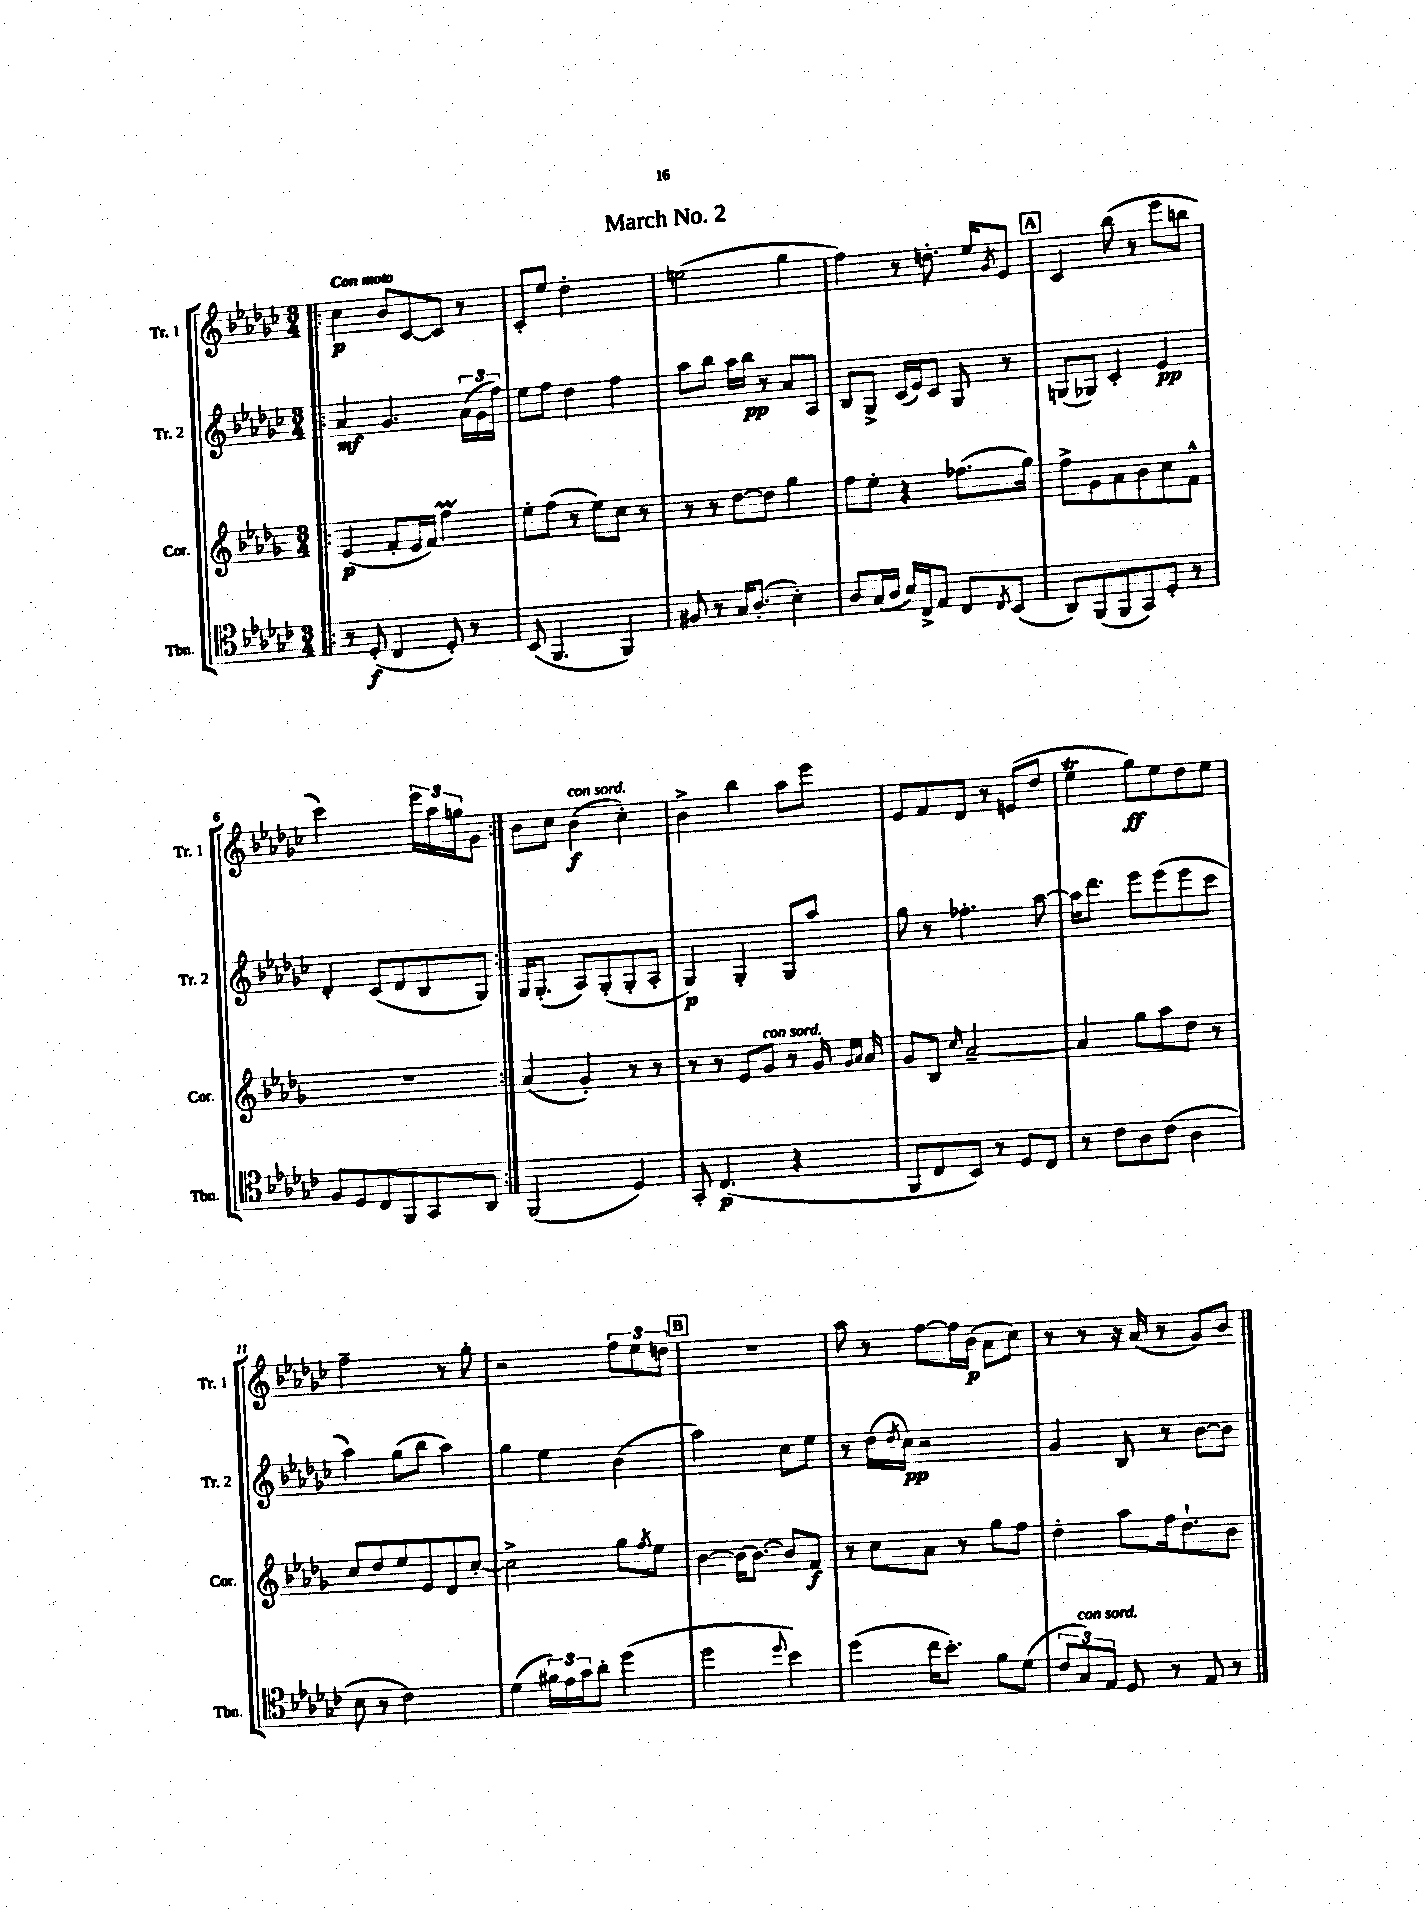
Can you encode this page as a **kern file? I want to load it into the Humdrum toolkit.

**kern	**kern	**kern	**kern
*staff4	*staff3	*staff2	*staff1
*clefC4	*clefG2	*clefG2	*clefG2
*k[b-e-a-d-g-c-]	*k[b-e-a-d-g-]	*k[b-e-a-d-g-c-]	*k[b-e-a-d-g-c-]
*M3/4	*M3/4	*M3/4	*M3/4
=!|:	=!|:	=!|:	=!|:
8r	(4e-	4a-	4cc-
(8D-'	.	.	.
4C-	8f'	4.g-	8b-
.	16e-	.	[8c-
.	16f)	.	.
8D-')	4ff	.	8c-]
8r	.	(24a-	8r
.	.	24g-	.
.	.	24ff)	.
=	=	=	=
(8BB-	8ee-'	8ee-	8c-'
4.FF	(8ff	8ff	8ee-
.	8r	4dd-	2dd-'
.	8ee-)	.	.
4FF)	8cc	4ff	.
.	8r	.	.
=	=	=	=
8F#	8r	8aa-	(2ee
8r	8r	8bb-	.
16G-	[8dd-	16aa-	.
(8.A-'	.	16bb-	.
.	8dd-]	8r	.
4B-')	4gg-	8a-	4gg-
.	.	8A-	.
=	=	=	=
8A-	8ff	8B-	4ff)
(16G-	8ee-'	8G-^	.
16A-	.	.	.
16B-)	4r	(16c-	8r
16C-^	.	16e-)	.
8E-	.	8c-	8.dd'
8C-	(8.ff-	8G-	.
.	.	.	16ee-
8qC-	.	.	8qg-
(8BB-	.	8r	8e-
.	16gg-)	.	.
=	=	=	=
8AA-)	8ff^	(8G	4c-
(8FF	8g-	8G-)	.
8FF	8a-	4c-'	(8bb-
8GG-)	8b-	.	8r
8D-'	8cc	4e-	8eee-
8r	8f^^	.	8bb
=	=	=	=
8F	2.r	4d-'	2ccc-)
8D-	.	.	.
8C-	.	(8c-	.
8FF	.	8d-	.
8GG-	.	8B-	24eee-
.	.	.	24aa-
.	.	.	24gg
8AA-	.	8G-)	8g-
=:|!	=:|!	=:|!	=:|!
(2FF	(4a-	16G-	8b-
.	.	(8.G-'	.
.	.	.	8cc-
.	4g-')	8A-)	(4b-
.	.	(8G-'	.
4D-)	8r	8G-'	4cc-')
.	8r	8A-'	.
=	=	=	=
8GG-'	8r	4G-)	4b-^
(4.C-	8r	.	.
.	8e-	4G-'	4bb-
.	8g-	.	.
4r	8r	8G-	8aa-
.	16g-	8aa-	8eee-
.	16qqg-	.	.
.	16qqa-	.	.
.	16a-	.	.
=	=	=	=
8FF	8g-	8gg-	8e-
8C-	8B-	8r	8f
.	16qqcc	.	.
8BB-)	[2a-~	4.ff-'	8d-
8r	.	.	8r
8D-	.	.	(8e
8C-	.	[8aa-	8dd-
=	=	=	=
8r	4a-]	16aa-]	4ee-
.	.	8.ddd-	.
8c-	.	.	.
8A-	8gg-	8eee-	8gg-)
(8c-	8aa-	(8eee-	8ee-
4A-	8dd-	8eee-	8dd-
.	8r	8ccc-	8ee-
=	=	=	=
8B-	8cc	4aa-)	2ff~
8r	8dd-	.	.
2c-)	8ee-	(8gg-	.
.	8e-	8bb-	.
.	8d-	4aa-)	8r
.	[8cc'	.	8gg-'
=	=	=	=
(4d-	2cc^]	4gg-	2r
24f#)	.	4ee-	.
24e-	.	.	.
24g-	.	.	.
8a-'	.	.	.
(4dd-	8gg-	(4b-	12ff
.	.	.	12ee-
.	8qff	.	.
.	8ee-	.	.
.	.	.	12dd
=	=	=	=
2dd-	[4b-	2aa-)	2.r
.	16b-_	.	.
.	8.b-_	.	.
8qqdd-	.	.	.
4b-)	8b-]	8cc-	.
.	8f	8ee-	.
=	=	=	=
(4dd-	8r	8r	8aa-
.	8cc	(16dd-	8r
.	.	8qdd-	.
.	.	16cc-)	.
16cc-	8a-	2r	[8ff
8.b-')	.	.	.
.	8r	.	16ff]
.	.	.	(16b-
8f	8gg-	.	8a-
(8d-	8ff	.	8cc-)
=	=	=	=
12c-	4dd-'	4g-	8r
12G-)	.	.	.
.	.	.	8r
12E-	.	.	.
8D-	8aa-	8B-	16r
.	.	.	(16a-
8r	16ff	8r	8r
.	8.dd-`	.	.
8E-	.	[8b-	8g-)
8r	8b-	8b-]	8b-
==	==	==	==
*-	*-	*-	*-
